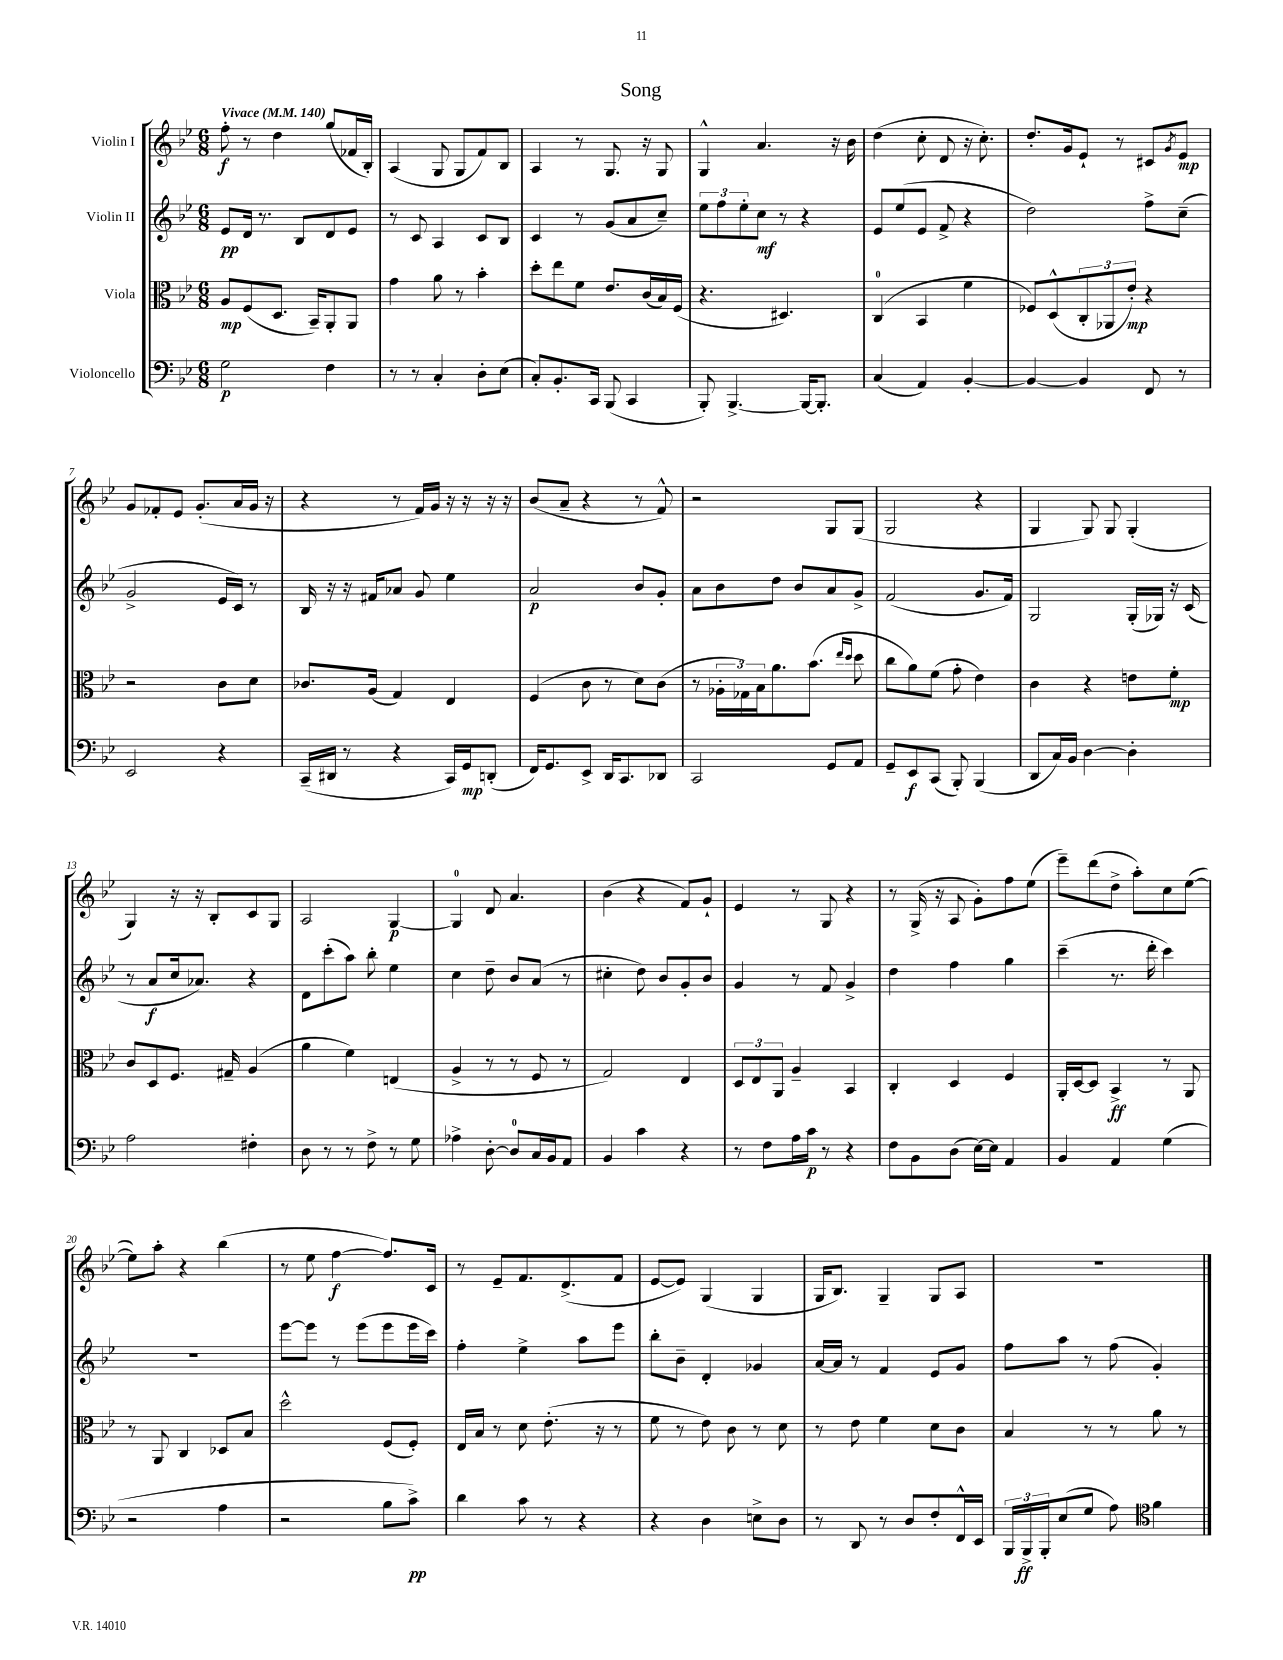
\header { title = "Song" }
<<
\new StaffGroup <<
\new Staff = "s0" \with { instrumentName = "Violin I" } {
    \clef treble \key bes \major \numericTimeSignature \time 6/8 \tempo "Vivace" 4 = 140
    f''8-.\f r8 d''4 g''8( fes'16 bes16-.) |
    a4( g8 g8 f'8) bes8 |
    a4 r8 g8. r16 g8 |
    g4-^ a'4. r16 bes'16 |
    d''4( c''8-. d'8 r16 c''8.-.) |
    d''8.-. g'16 ees'8-! r8 cis'8 \acciaccatura { g'8 } ees'8\mp |
    g'8 fes'8-. ees'8 g'8.-.( a'16 g'16 r16 |
    r4 r8 f'16) g'16 r16 r16 r16 r16 |
    bes'8( a'8-- r4 r8 f'8-^) |
    r2 g8 g8( |
    g2 r4 |
    g4 g8) g8 g4-.( |
    g4) r16 r16 bes8-. c'8 g8 |
    a2 g4~\p |
    g4-0 d'8 a'4. |
    bes'4( r4 f'8) g'8-! |
    ees'4 r8 g8 r4 |
    r8 g16->( r16 a8 g'8-.) f''8 ees''8( |
    ees'''8--) d'''8( d''8-> a''8-.) c''8 ees''8~( |
    ees''8) a''8-. r4 bes''4( |
    r8 ees''8 f''4~\f f''8.) c'16 |
    r8 ees'8-- f'8. d'8.->( f'8 |
    ees'8~ ees'8) g4( g4 |
    g16 bes8.) g4-- g8 a8 |
    R2. \bar "|." |
}
\new Staff = "s1" \with { instrumentName = "Violin II" } {
    \clef treble \key bes \major \numericTimeSignature \time 6/8
    ees'8\pp d'16 r8. bes8 d'8 ees'8 |
    r8 c'8 a4 c'8 bes8 |
    c'4 r8 g'8( a'8 c''8--) |
    \tuplet 3/2 { ees''8 f''8 ees''8-. } c''8\mf r8 r4 |
    ees'8 ees''8( ees'8 f'8-> r4 |
    d''2) f''8-> c''8--( |
    g'2-> ees'16 c'16) r8 |
    bes16 r16 r16 fis'16 aes'8 g'8 ees''4 |
    a'2\p bes'8 g'8-. |
    a'8 bes'8 d''8 bes'8 a'8 g'8-> |
    f'2( g'8. f'16) |
    g2 g16-.( ges16) r16 c'16( |
    r8 a'8\f c''16 aes'8.) r4 |
    d'8 c'''8-.( a''8) bes''8-. ees''4 |
    c''4 d''8-- bes'8 a'8( r8 |
    cis''4-. d''8) bes'8 g'8-. bes'8 |
    g'4 r8 f'8 g'4-> |
    d''4 f''4 g''4 |
    c'''4--( r8. d'''16-. c'''4) |
    R2. |
    ees'''8~ ees'''8 r8 ees'''8( ees'''8 ees'''16 c'''16) |
    f''4-. ees''4-> a''8 ees'''8 |
    bes''8-. bes'8-- d'4-. ges'4 |
    a'16~ a'16 r8 f'4 ees'8 g'8 |
    f''8 a''8 r8 f''8( g'4-.) \bar "|." |
}
\new Staff = "s2" \with { instrumentName = "Viola" } {
    \clef alto \key bes \major \numericTimeSignature \time 6/8
    a8\mp f8( d8. bes,16--) a,8-. a,8 |
    g'4 a'8 r8 bes'4-. |
    d''8-. ees''8 f'8 ees'8. c'16( bes16) f16( |
    r4. dis4.) |
    c4-0( bes,4 f'4 |
    fes8) d8-^( \tuplet 3/2 { c8-. aes,8 ees'8-.\mp) } r4 |
    r2 c'8 d'8 |
    ces'8. a16( g4) ees4 |
    f4( c'8 r8 d'8) c'8( |
    r8 \tuplet 3/2 { aes16-. ges16) bes16 } a'8. bes'8.( \grace { ees''16 d''16 } d''8 |
    c''8 a'8) f'8( g'8-. ees'4) |
    c'4 r4 e'8 f'8-.\mp |
    c'8 d8 f8. gis16-- a4( |
    a'4 f'4) e4( |
    a4-> r8 r8 f8 r8 |
    g2) ees4 |
    \tuplet 3/2 { d8 ees8 a,8 } a4-- bes,4 |
    c4-. d4 f4 |
    a,16-. d16~ d8 bes,4->\ff r8 a,8 |
    r8 a,8 c4 des8 bes8 |
    d''2-^ f8( f8-.) |
    ees16 bes16 r8 d'8 ees'8.-.( r16 r8 |
    f'8 r8 ees'8) c'8 r8 d'8 |
    r8 ees'8 f'4 d'8 c'8 |
    bes4 r8 r8 a'8 r8 \bar "|." |
}
\new Staff = "s3" \with { instrumentName = "Violoncello" } {
    \clef bass \key bes \major \numericTimeSignature \time 6/8
    g2\p f4 |
    r8 r8 c4-. d8-. ees8( |
    c8-.) bes,8.-. c,16 bes,,8( c,4 |
    bes,,8-.) bes,,4.~-> bes,,16~ bes,,8.-. |
    c4( a,4) bes,4~-. |
    bes,4~ bes,4 f,8 r8 |
    ees,2 r4 |
    c,16--( dis,16 r8 r4 c,16) g,16\mp d,8-.( |
    f,16) g,8. ees,8-> d,16 c,8. des,8 |
    c,2 g,8 a,8 |
    g,8-- ees,8\f c,8( bes,,8-.) bes,,4( |
    d,8 c16) bes,16 d4~ d4-. |
    a2 fis4-. |
    d8 r8 r8 f8-> r8 g8 |
    aes4-> d8~-. d8-0 c16 bes,16 a,8 |
    bes,4 c'4 r4 |
    r8 f8 a16 c'16\p r8 r4 |
    f8 bes,8 d8( ees16~) ees16 a,4 |
    bes,4 a,4 g4( |
    r2 a4 |
    r2 bes8 c'8->\pp) |
    d'4 c'8 r8 r4 |
    r4 d4 e8-> d8 |
    r8 d,8 r8 d8 f8-. f,16-^ ees,16 |
    \tuplet 3/2 { bes,,16 bes,,16->\ff bes,,16-. } ees8( g8 a8) \clef tenor f'4 \bar "|." |
}
>>
>>
